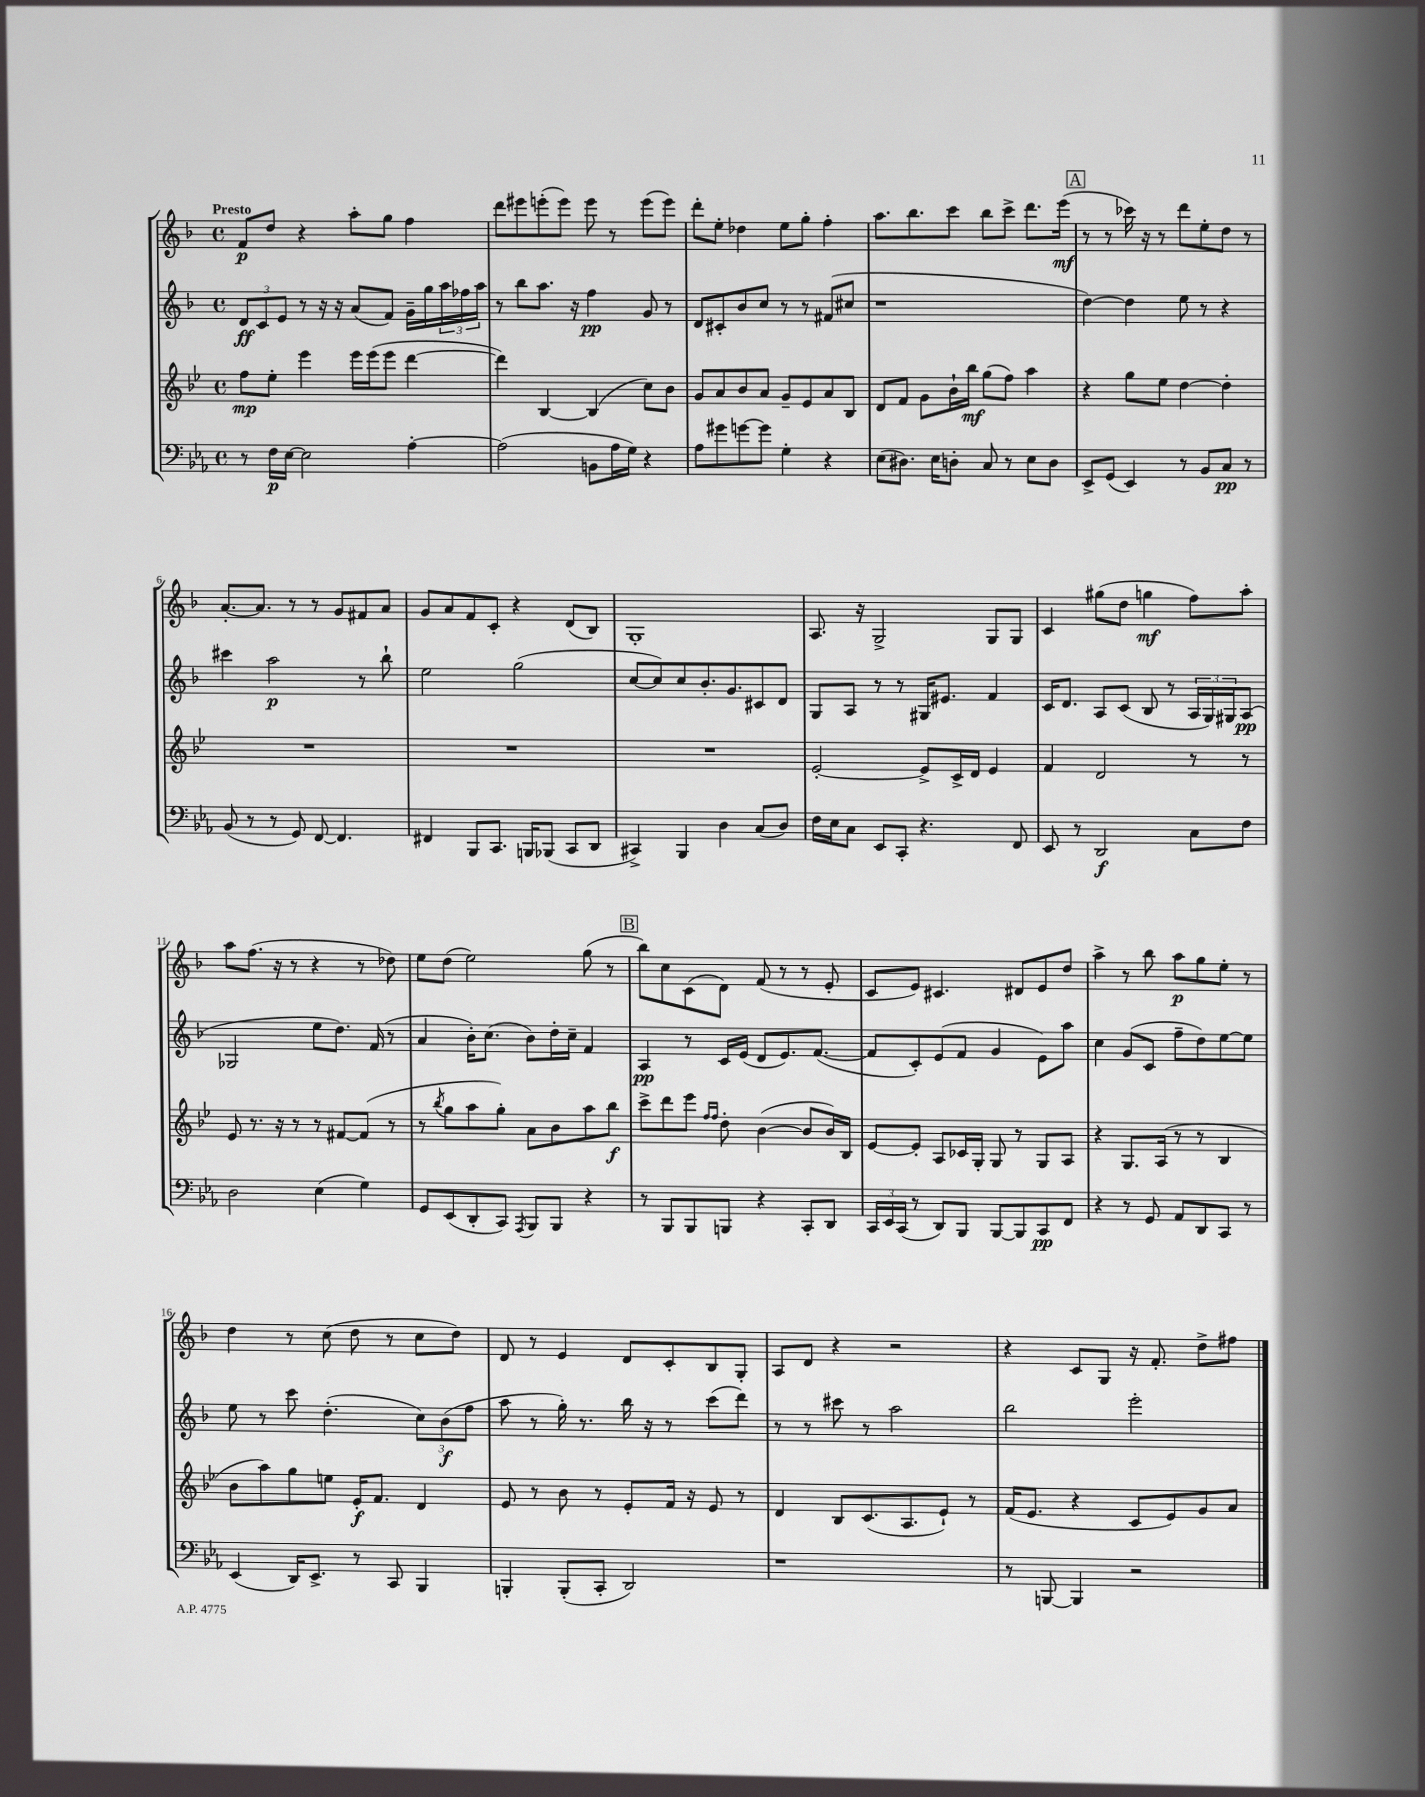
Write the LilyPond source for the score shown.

<<
\new StaffGroup <<
\new Staff = "s0" {
    \clef treble \key f \major \defaultTimeSignature \time 4/4 \tempo "Presto"
    f'8\p d''8 r4 a''8-. g''8 f''4 |
    d'''8 eis'''8 e'''8-.( e'''8) e'''8 r8 e'''8( e'''8) |
    d'''8-. e''8-. des''4 e''8 g''8-. f''4-. |
    a''8. bes''8. c'''8 bes''8 c'''8-> d'''8. e'''16\mf( |
    \mark \markup { \box "A" } r8 r8 ces'''16) r16 r8 d'''8 e''8-. d''8 r8 |
    a'8.~-. a'8. r8 r8 g'8 fis'8 a'8 |
    g'8 a'8 f'8 c'8-. r4 d'8( bes8) |
    g1-. |
    a8. r16 g2-> g8 g8 |
    c'4 gis''8( d''8 g''4\mf f''8) a''8-. |
    a''8 f''8.( r16 r8 r4 r8 des''8) |
    e''8 d''8( e''2) g''8( r8 |
    \mark \markup { \box "B" } bes''8) c''8 c'8( d'8) f'8( r8 r8 e'8-. |
    c'8 e'8) cis'4. dis'8 e'8 d''8 |
    a''4-> r8 bes''8 a''8\p g''8 e''8-. r8 |
    d''4 r8 c''8( d''8 r8 c''8 d''8) |
    d'8 r8 e'4 d'8 c'8-. bes8 g8-. |
    a8 d'8 r4 r2 |
    r4 c'8 g8 r16 f'8.-. d''8-> fis''8 \bar "|." |
}
\new Staff = "s1" {
    \clef treble \key f \major \defaultTimeSignature \time 4/4
    \tuplet 3/2 { d'8\ff c'8 e'8 } r8 r16 r16 a'8( f'8) g'16-- g''16 \tuplet 3/2 { a''16 fes''16 a''16 } |
    r8 bes''8 a''8. r16 f''4\pp g'8 r8 |
    d'8 cis'8-. bes'8 c''8 r8 r8 fis'8( cis''8 |
    r1 |
    \mark \markup { \box "A" } d''4~) d''4 e''8 r8 r4 |
    cis'''4 a''2\p r8 bes''8-! |
    e''2 g''2( |
    c''8~ c''8) c''8 bes'8.-. g'8. cis'8 d'8 |
    g8 a8 r8 r8 gis16 eis'8. f'4 |
    c'16 d'8. a8 c'8( bes8 r8 \tuplet 3/2 { a16 g16) gis16 } a8\pp( |
    ges2 e''8 d''8.) f'16( r8 |
    a'4 bes'16-.) c''8.( bes'8) d''16-. c''16-- f'4 |
    \mark \markup { \box "B" } a4\pp r8 c'16 e'16( d'8 e'8.) f'8.~( |
    f'8 c'8-.) e'8( f'8 g'4 e'8) a''8 |
    c''4 g'8( c'8 f''8-- d''8) e''8~ e''8 |
    e''8 r8 c'''8 d''4.-.( \tuplet 3/2 { c''8) bes'8\f( f''8 } |
    a''8 r8 g''16-.) r8. bes''16 r16 r8 c'''8( d'''8) |
    r8 r8 cis'''8 r8 a''2 |
    bes''2 e'''2-. \bar "|." |
}
\new Staff = "s2" {
    \clef treble \key bes \major \defaultTimeSignature \time 4/4
    f''8\mp ees''8-. ees'''4 ees'''16 ees'''16( ees'''8 d'''4~ |
    d'''4) bes4~ bes4( c''8) bes'8 |
    g'8 a'8 bes'8 a'8 g'8-- ees'8 a'8 bes8 |
    d'8 f'8 g'8 bes'16-! bes''16\mf g''8( f''8) a''4 |
    \mark \markup { \box "A" } r4 g''8 ees''8 d''4~ d''4-. |
    R1 |
    R1 |
    R1 |
    ees'2~-. ees'8-> c'16-> d'16 ees'4 |
    f'4 d'2 r8 r8 |
    ees'8 r8. r16 r8 r8 fis'8~ fis'8( r8 |
    r8 \acciaccatura { bes''8 } g''8 a''8 g''8-.) a'8 bes'8 a''8 bes''8\f |
    \mark \markup { \box "B" } c'''8-> d'''8 ees'''8 \grace { f''16 f''16 } d''8-. bes'4~( bes'8 bes'16) bes16 |
    ees'8~ ees'8-. a8 ces'16 g16-. g8 r8 g8 a8 |
    r4 g8. a16( r8 r8 bes4 |
    bes'8 a''8) g''8 e''8 ees'16-.\f f'8. d'4 |
    ees'8 r8 bes'8 r8 ees'8-. f'16 r16 ees'8 r8 |
    d'4 bes8 c'8.( a8. ees'8-!) r8 |
    f'16( ees'8. r4 c'8 ees'8) g'8 a'8 \bar "|." |
}
\new Staff = "s3" {
    \clef bass \key ees \major \defaultTimeSignature \time 4/4
    r8 f16\p ees16~ ees2 aes4~-. |
    aes2( b,8 aes16 g16) r4 |
    aes8 gis'8 g'8~ g'8 g4-. r4 |
    ees8( dis8.) ees16 d8-. c8 r8 ees8 d8 |
    \mark \markup { \box "A" } ees,8-> g,8( ees,4) r8 bes,8 c8\pp r8 |
    bes,8( r8 r8 g,8) f,8~ f,4. |
    fis,4 bes,,8 c,8. b,,16 bes,,8( c,8 d,8 |
    cis,4->) bes,,4 d4 c8( d8) |
    f16 ees16 c8 ees,8 c,8-. r4. f,8 |
    ees,8 r8 d,2\f c8 f8 |
    d2 ees4( g4) |
    g,8 ees,8( d,8-. c,8) \acciaccatura { aes,,8 } bes,,8 bes,,8 r4 |
    \mark \markup { \box "B" } r8 bes,,8 bes,,8 b,,8 r4 c,8-. d,8 |
    \tuplet 3/2 { c,16 ees,16 c,16( } r8 d,8) bes,,8 bes,,8~ bes,,8 c,8\pp f,8 |
    r4 r8 g,8 aes,8 d,8 c,8 r8 |
    ees,4( d,16) ees,8.-> r8 c,8 bes,,4 |
    b,,4-. b,,8-.( c,8-. d,2) |
    r1 |
    r8 b,,8~ b,,4 r2 \bar "|." |
}
>>
>>
